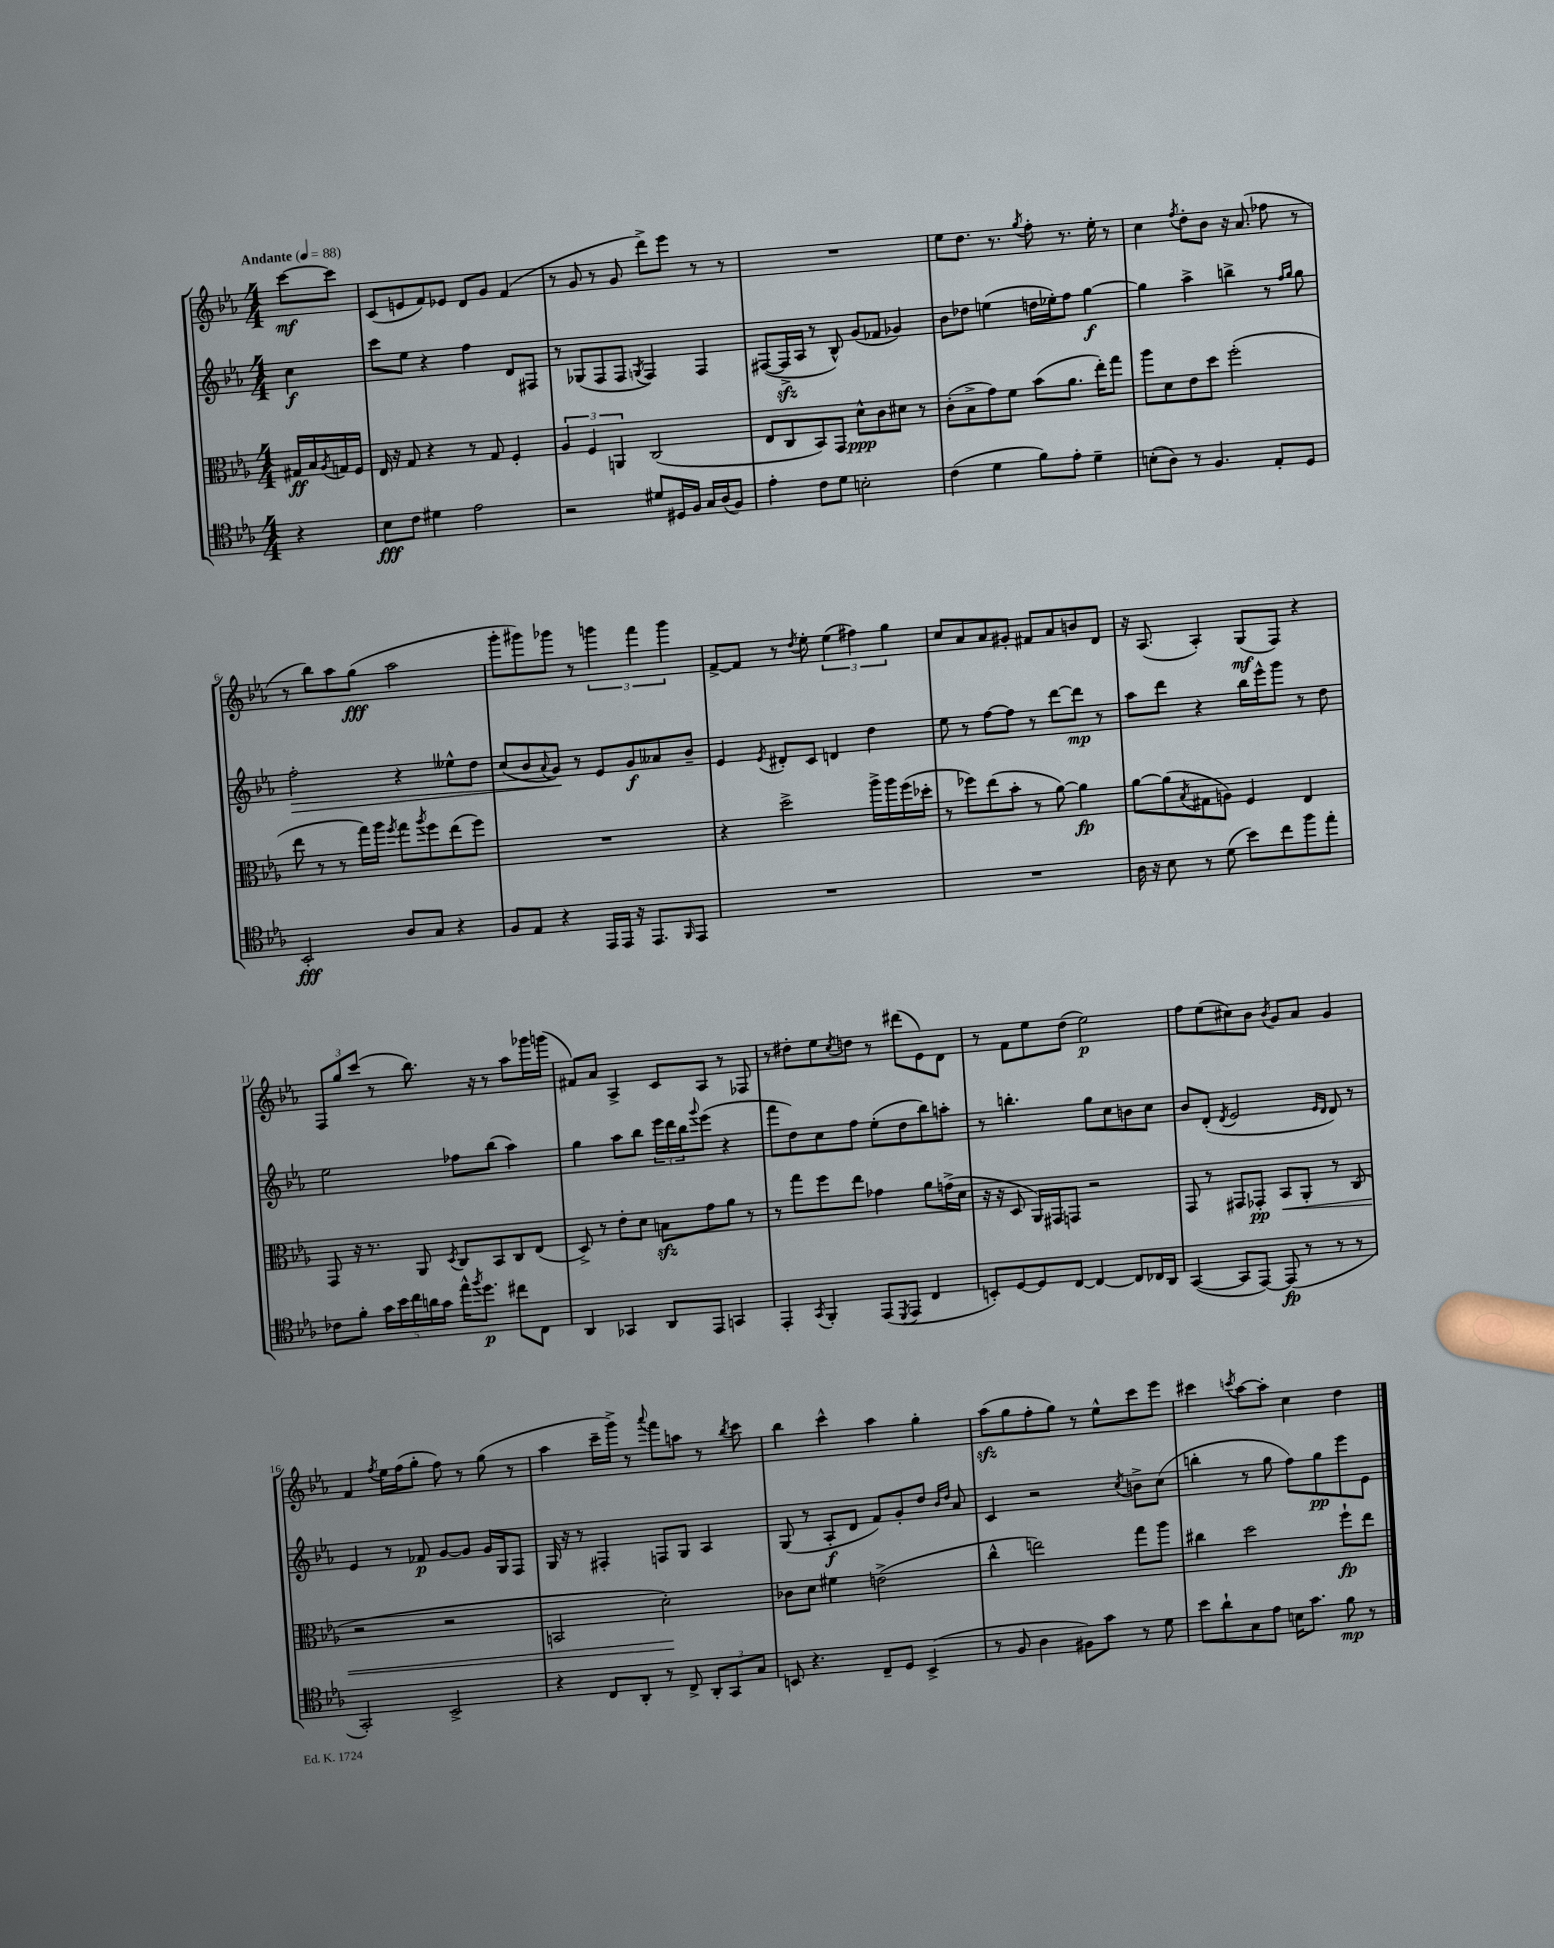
<<
\new StaffGroup <<
\new Staff = "s0" {
    \clef treble \key ees \major \numericTimeSignature \time 4/4 \partial 4 \tempo "Andante" 4 = 88
    c'''8~\mf c'''8 |
    c'8( e'8 f'8) ees'8 d'8 g'8 f'4( |
    r8 g'8 r8 g'8 d'''8->) ees'''8 r8 r8 |
    R1 |
    ees''8 d''8. r8. \acciaccatura { g''8 } f''8-. r8. ees''16-. r8 |
    c''4 \acciaccatura { f''8 } d''8-. bes'8 r16 aes'8.( fes''8 r8 |
    r8 bes''8) aes''8 g''8\fff( aes''2 |
    g'''8-. gis'''8) ges'''8 r8 \tuplet 3/2 { g'''4 f'''4 g'''4 } |
    f'8~-> f'8 r8 \acciaccatura { d''8 } ees''8-. \tuplet 3/2 { ees''4( fis''4) g''4 } |
    c''8 aes'8 aes'8 gis'8-. fis'8 aes'8 b'8 d'8 |
    r16 aes8.( aes4-.) g8\mf( f8) r4 |
    \tuplet 3/2 { f8 g''8 c'''8( } r8 bes''8.) r16 r8 aes''8 ges'''16 g'''16( |
    fis'8) aes'8 aes4-> c'8 aes8 r8 fes8 |
    r8 dis''8-. ees''8 \acciaccatura { c''8 } d''8 r8 dis'''8( ees'8) d'8 |
    r8 f'8 ees''8 d''8( ees''2\p) |
    f''8 ees''8( cis''8) bes'8 \acciaccatura { bes'8 } g'8 aes'8 g'4 |
    f'4 \acciaccatura { f''8 } ees''16 f''16( g''8-. f''8) r8 g''8( r8 |
    aes''4 c'''16-- g'''16->) r8 \appoggiatura { aes'''8 } f'''8 a''8 r8 \acciaccatura { bes''8 } c'''8 |
    bes''4 c'''4-^ aes''4 g''4-. |
    aes''8\sfz( g''8 f''8-. g''8) r8 ees''8-^ c'''8 ees'''8 |
    cis'''4 \acciaccatura { c'''8 } aes''8~ aes''8-. c''4 d''4 \bar "|." |
}
\new Staff = "s1" {
    \clef treble \key ees \major \numericTimeSignature \time 4/4 \partial 4
    c''4\f |
    c'''8 ees''8 r4 f''4 d'8 fis8 |
    r8 ges8( f8 f8 \acciaccatura { g8 } f4) f4 |
    fis8~( fis16->\sfz aes16 r8 bes8-^) g'8( fes'8 ges'4) |
    bes'8 des''8 e''4( d''16 ees''16-.) f''8 g''4~\f |
    g''4 aes''4-> b''4-> r8 \grace { f''16 g''16 } g''8 |
    f''2-.\> r4 eeses''8-^ d''8 |
    c''8( bes'8 \appoggiatura { aes'8 } g'8\!) r8 ees'8 g'8\f aeses'8 bes'8-- |
    ees'4 \acciaccatura { ees'8 } dis'8-. c'8 d'4 d''4 |
    ees''8 r8 f''8~ f''8 r8 d'''8~ d'''8\mp r8 |
    aes''8 d'''8 r4 bes''16 ees'''16-^ g'''8 r8 d''8 |
    ees''2 fes''8 bes''8( aes''4) |
    g''4 aes''8 bes''8 \tuplet 3/2 { ees'''16 d'''16 bes''16 } \appoggiatura { g'''8 } ees'''8( r4 |
    f'''8 d''8) c''8 f''8 ees''8-.( d''8 bes''8) a''8-. |
    r8 b''4.-. g''8 c''8 b'8 c''8 |
    bes'8 d'8-.( \acciaccatura { d'8 } ees'2 \grace { ees'16 d'16 } d'8) r8 |
    ees'4 r8 fes'8\p g'8~ g'8 g'16 g16 f8 |
    g16 r16 r8 fis4-. f8 g8 aes4 |
    g8( r8 aes8-.\f d'8 f'8) g'8-. d''8 \grace { bes'16 d''16 } aes'8 |
    c'4 r2 \acciaccatura { c''8 } b'8-> c''8( |
    b''4-. r8 g''8 f''8) g''8\pp ees'''8 ees'8 \bar "|." |
}
\new Staff = "s2" {
    \clef alto \key ees \major \numericTimeSignature \time 4/4 \partial 4
    gis16\ff bes16 \acciaccatura { aes8 } g16 f16 |
    ees16 r16 g8 r4 r8 g8 f4-. |
    \tuplet 3/2 { aes4 f4 a,4 } c2( |
    ees8 c8 bes,8) g,8 d'8-^\ppp c'8 dis'8 r8 |
    c'8-.( bes8-> g'8) f'8 bes'8( aes'8. ees''16-.) g''8 |
    aes''8 d'8 ees'8 d''8 f''2-.( |
    ees''8 r8 r8 g''16) aes''16 \acciaccatura { f''8 } g''8 \acciaccatura { aes''8 } f''8 ees''8( f''8) |
    R1 |
    r4 d''2-> aes''16-> aes''16 f''16( des''16-. |
    r8 fes''8) ees''8( bes'8-. r8 aes'8~) aes'4\fp |
    aes'8~ aes'8( \acciaccatura { bes8 } gis8 a8) f4 ees4 |
    g,8 r16 r8. aes,8 \acciaccatura { d8 } c8 bes,8 c8 ees8( |
    d8->) r8 ees'8-. d'8 b8\sfz g'8 aes'8 r8 |
    r8 g''8 f''8 ees''8 ges'4 aes'8 g'16->( d'16 |
    r16 r16 d8 aes,16) gis,16 g,8 r2 |
    g,8 r8 gis,8 ges,8-.\pp bes,8\< aes,8-. r8 c8( |
    r2 r2 |
    b,2 d'2-.\!) |
    ces'8 d'8 fis'4 e'2->( |
    c''4-^ e''2) g''8 aes''8 |
    cis''4 d''2 f''8-!\fp ees''8 \bar "|." |
}
\new Staff = "s3" {
    \clef tenor \key ees \major \numericTimeSignature \time 4/4 \partial 4
    r4 |
    bes8\fff c'8 dis'4 ees'2 |
    r2 dis'8 dis16 f16 g16 aes16( f8) |
    ees'4-. c'8 d'8 b2-. |
    c'4( d'4 f'8) ees'8-. d'4-- |
    b8-.( aes8) r8 f4. ees8-. d8 |
    bes,2-.\fff aes8 g8 r4 |
    f8 ees8 r4 ees,16 ees,16 r16 ees,8. \grace { f,16 } ees,8 |
    R1 |
    R1 |
    aes16 r16 bes8 r8 d'8( bes'8) c''8 f''8 ees''8-. |
    ces'8 f'8-. \tuplet 5/4 { g'16 bes'16 c''16 a'16 g'16 } ees''16-^ \acciaccatura { f''8 } d''8.\p cis''8 c8 |
    aes,4 ges,4 aes,8 ees,8 g,4 |
    ees,4-. \acciaccatura { g,8 } f,4-. ees,8( \acciaccatura { d,8 } ees,8 c4 |
    b,8-.) d8~ d8 c8~ c4~ c8 ces16 aes,16 |
    g,4~( g,8 ees,8~) ees,8\fp( r8 r8 r8 |
    g,2-.) bes,2-> |
    r4 c8 aes,8-. r8 c8-> \tuplet 3/2 { aes,8-. g,8 g8 } |
    b,8 r4. c8-- d8 b,4->( |
    r8 f8 aes4 fis8) g'8 r8 d'8 |
    bes'8 aes'8-! g8 ees'8 b16 g'8. f'8\mp r8 \bar "|." |
}
>>
>>
